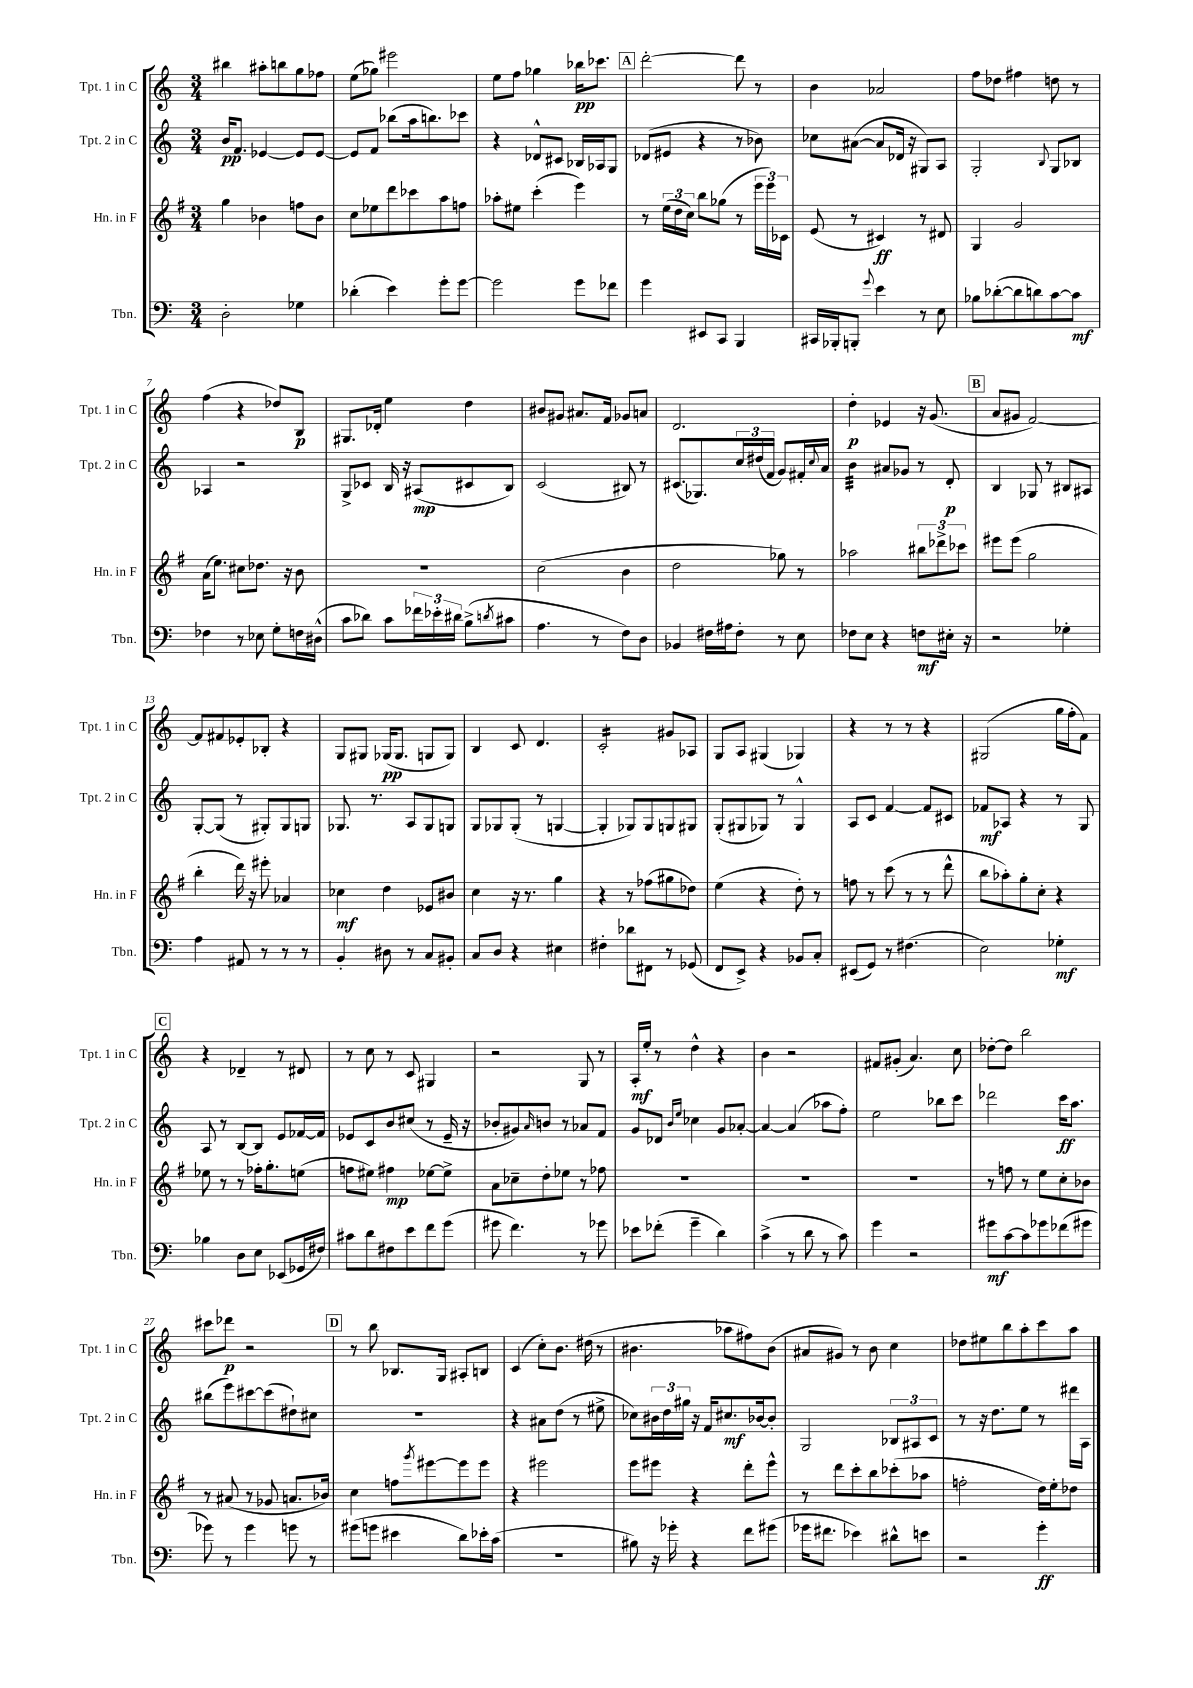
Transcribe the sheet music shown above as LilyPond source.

<<
\new StaffGroup <<
\new Staff = "s0" \with { instrumentName = "Tpt. 1 in C" shortInstrumentName = "Tpt. 1 in C" } {
    \clef treble \key c \major \numericTimeSignature \time 3/4
    bis''4 ais''8-. b''8 g''8 fes''8 |
    e''8( ges''8) eis'''2 |
    e''8 f''8 ges''4 bes''16\pp ces'''8. |
    \mark \markup { \box "A" } d'''2~-. d'''8 r8 |
    b'4 aes'2 |
    f''8 des''8 fis''4 d''8 r8 |
    f''4( r4 des''8) b8\p |
    gis8. des'16-. e''4 d''4 |
    bis'8 gis'8 ais'8. f'16 ges'8 a'8 |
    d'2. |
    d''4-.\p ees'4 r16 g'8.( |
    \mark \markup { \box "B" } a'8 gis'8 f'2~) |
    f'8 fis'8 ees'8-. bes8-. r4 |
    g8 gis8 ges16\pp( ges8. g8 g8) |
    b4 c'8 d'4. |
    c'2:16-. gis'8 aes8 |
    g8 a8 gis4( ges4) |
    r4 r8 r8 r4 |
    gis2( g''16 f''16-. f'8) |
    \mark \markup { \box "C" } r4 des'4-- r8 dis'8 |
    r8 c''8 r8 c'8 gis4 |
    r2 g8 r8 |
    a16-.\mf e''16-. r8 d''4-^ r4 |
    b'4 r2 |
    fis'8 gis'8-.( a'4.) c''8 |
    des''8~-. des''8 b''2 |
    cis'''8 des'''8\p r2 |
    \mark \markup { \box "D" } r8 b''8 bes8. g16 ais8-. b8 |
    c'4( c''8-.) b'8. dis''16( r8 |
    bis'4. aes''8 fis''8) bis'8( |
    ais'8 gis'8) r8 b'8 c''4 |
    des''8 eis''8 b''8 a''8-. c'''8 a''8 \bar "|." |
}
\new Staff = "s1" \with { instrumentName = "Tpt. 2 in C" shortInstrumentName = "Tpt. 2 in C" } {
    \clef treble \key c \major \numericTimeSignature \time 3/4
    b'16\pp f'8. ees'4~ ees'8 ees'8~ |
    ees'8 f'8 bes''8( a''16 b''8.) ces'''8 |
    r4 des'8-^ cis'8 bes16 aes16 g8 |
    \mark \markup { \box "A" } des'8( eis'8 r4 r8 bes'8) |
    ces''8 ais'8~( ais'8 des'16 r16 gis8) a8 |
    g2-. \appoggiatura { b8 } g8 bes8 |
    aes4 r2 |
    g8-> ces'8 b16 r16 ais8\mp( cis'8 b8) |
    c'2( bis8) r8 |
    cis'8.( ges8.) \tuplet 3/2 { c''16 dis''16( f'16 } g'8) fis'16-. \appoggiatura { c''8 } a'16 |
    b'4:32 ais'8 ges'8 r8 d'8-.\p |
    \mark \markup { \box "B" } b4 ges8 r8 bis8 ais8 |
    g8~-. g8( r8 gis8-.) gis8 g8 |
    ges8. r8. a8 ges8 g8 |
    g8 ges8 ges8-.( r8 g4~ |
    g4-. ges8) ges8 g8 gis8 |
    g8-.( gis8 ges8) r8 ges4-^ |
    a8 c'8 f'4~ f'8 cis'8 |
    fes'8\mf aes8 r4 r8 g8 |
    \mark \markup { \box "C" } a8 r8 b8~ b8 e'8 fes'16~ fes'16 |
    ees'8 c'8 b'8 cis''8( r8 ees'16-- r16 |
    bes'8-. gis'8) \grace { a'16 } b'8 r8 aes'8 f'8 |
    g'8 des'8 \grace { b'16 e''16 } ces''4 g'8 aes'8~-. |
    aes'4~ aes'4( aes''8 f''8-.) |
    e''2 bes''8 c'''8 |
    des'''2 c'''16\ff a''8. |
    bis''8( e'''8) cis'''8~ cis'''8( dis''8-!) cis''8 |
    \mark \markup { \box "D" } R2. |
    r4 ais'8 d''8( r8 eis''8-> |
    ces''8) \tuplet 3/2 { bis'16 d''16 gis''16 } r16 f'16 cis''8.\mf bes'16~ bes'8-. |
    g2 \tuplet 3/2 { bes8 ais8 c'8 } |
    r8 r16 d''8. e''8 r8 dis'''16 a16 \bar "|." |
}
\new Staff = "s2" \with { instrumentName = "Hn. in F" shortInstrumentName = "Hn. in F" } {
    \clef treble \key g \major \numericTimeSignature \time 3/4
    g''4 bes'4 f''8 bes'8 |
    c''8 ees''8 d'''8 ces'''8 a''8 f''8 |
    aes''8-. eis''8 c'''4-.( e'''4) |
    \mark \markup { \box "A" } r8 \tuplet 3/2 { e''16( d''16 c''16) } b''8 ges''8( r8 \tuplet 3/2 { e'''16 e'''16) ces'16 } |
    e'8( r8 cis'4\ff) r8 dis'8 |
    g4 g'2 |
    a'16( e''8.) cis''8 des''8. r16 b'8 |
    R2. |
    c''2( b'4 |
    d''2 ges''8) r8 |
    aes''2 \tuplet 3/2 { bis''8 des'''8-> ces'''8 } |
    \mark \markup { \box "B" } eis'''8 eis'''8( g''2 |
    b''4-. d'''16) r16 eis'''8-. aes'4 |
    ces''4\mf d''4 ees'8 bis'8 |
    c''4 r16 r8. g''4 |
    r4 r8 fes''8( gis''8 des''8) |
    e''4( r4 d''8-.) r8 |
    f''8 r8 c'''8( r8 r8 d'''8-^ |
    b''8 aes''8-.) g''8-. c''8-. r4 |
    \mark \markup { \box "C" } ees''8 r8 r8 fes''16-. g''8.-. e''8( |
    f''8 eis''8) fis''4\mp ees''8~ ees''8-> |
    a'8 ces''8-- d''8-. ees''8 r8 fes''8 |
    R2. |
    R2. |
    R2. |
    r8 f''8 r8 e''8 c''8-. bes'8 |
    r8 ais'8( r8 ges'8 a'8. bes'16) |
    \mark \markup { \box "D" } c''4 f''8 \acciaccatura { g'''8 } eis'''8~ eis'''8 eis'''8 |
    r4 eis'''2 |
    e'''8 eis'''8 r4 d'''8-. eis'''8-^ |
    r8 d'''8 c'''8-. b''8 ces'''8-.( aes''8 |
    f''2-. d''16) e''16-. des''8 \bar "|." |
}
\new Staff = "s3" \with { instrumentName = "Tbn." shortInstrumentName = "Tbn." } {
    \clef bass \key c \major \numericTimeSignature \time 3/4
    d2-. ges4 |
    des'4-.( e'4) g'8-. g'8~ |
    g'2 g'8 fes'8 |
    \mark \markup { \box "A" } g'4 eis,8 c,8 b,,4 |
    cis,16 bes,,16-. b,,8-. \appoggiatura { g'8 } e'4 r8 e8 |
    bes8 des'8~-.( des'8 d'8) c'8~ c'8\mf |
    fes4 r8 ees8 g8-. f16 dis16-^( |
    c'8 des'8) c'8 \tuplet 3/2 { fes'16 ees'16-. dis'16 } b8->( \acciaccatura { d'8 } cis'8 |
    a4. r8 f8) d8 |
    bes,4 fis16 ais16 fis8-. r8 e8 |
    fes8 e8 r4 f8\mf eis16-. r16 |
    \mark \markup { \box "B" } r2 ges4-. |
    a4 ais,8 r8 r8 r8 |
    b,4-. dis8 r8 c8 bis,8-. |
    c8 d8 r4 eis4 |
    fis4-. des'8 fis,8 r8 ges,8( |
    f,8 e,8->) r4 bes,8 c8-. |
    eis,8( g,8) r8 fis4.( |
    e2) ges4-.\mf |
    \mark \markup { \box "C" } bes4 d8 e8 ees,8( ges,16 fis16) |
    cis'8 d'8 fis8 e'8 f'8 g'8( |
    gis'8 f'4.) r8 ges'8 |
    ees'8 fes'8-.( g'4-- d'4) |
    c'4->( r8 d'8 r8 c'8) |
    g'4 r2 |
    gis'8\mf c'8~ c'8 ges'8 fes'8( gis'8 |
    ges'8) r8 ges'4 g'8 r8 |
    \mark \markup { \box "D" } gis'8( g'8 eis'4 d'8) ees'16-. c'16( |
    r2. |
    bis8) r16 ges'16-. r4 f'8 gis'8( |
    ges'16 fis'8. ees'4) dis'8-^ e'8 |
    r2 g'4-.\ff \bar "|." |
}
>>
>>
